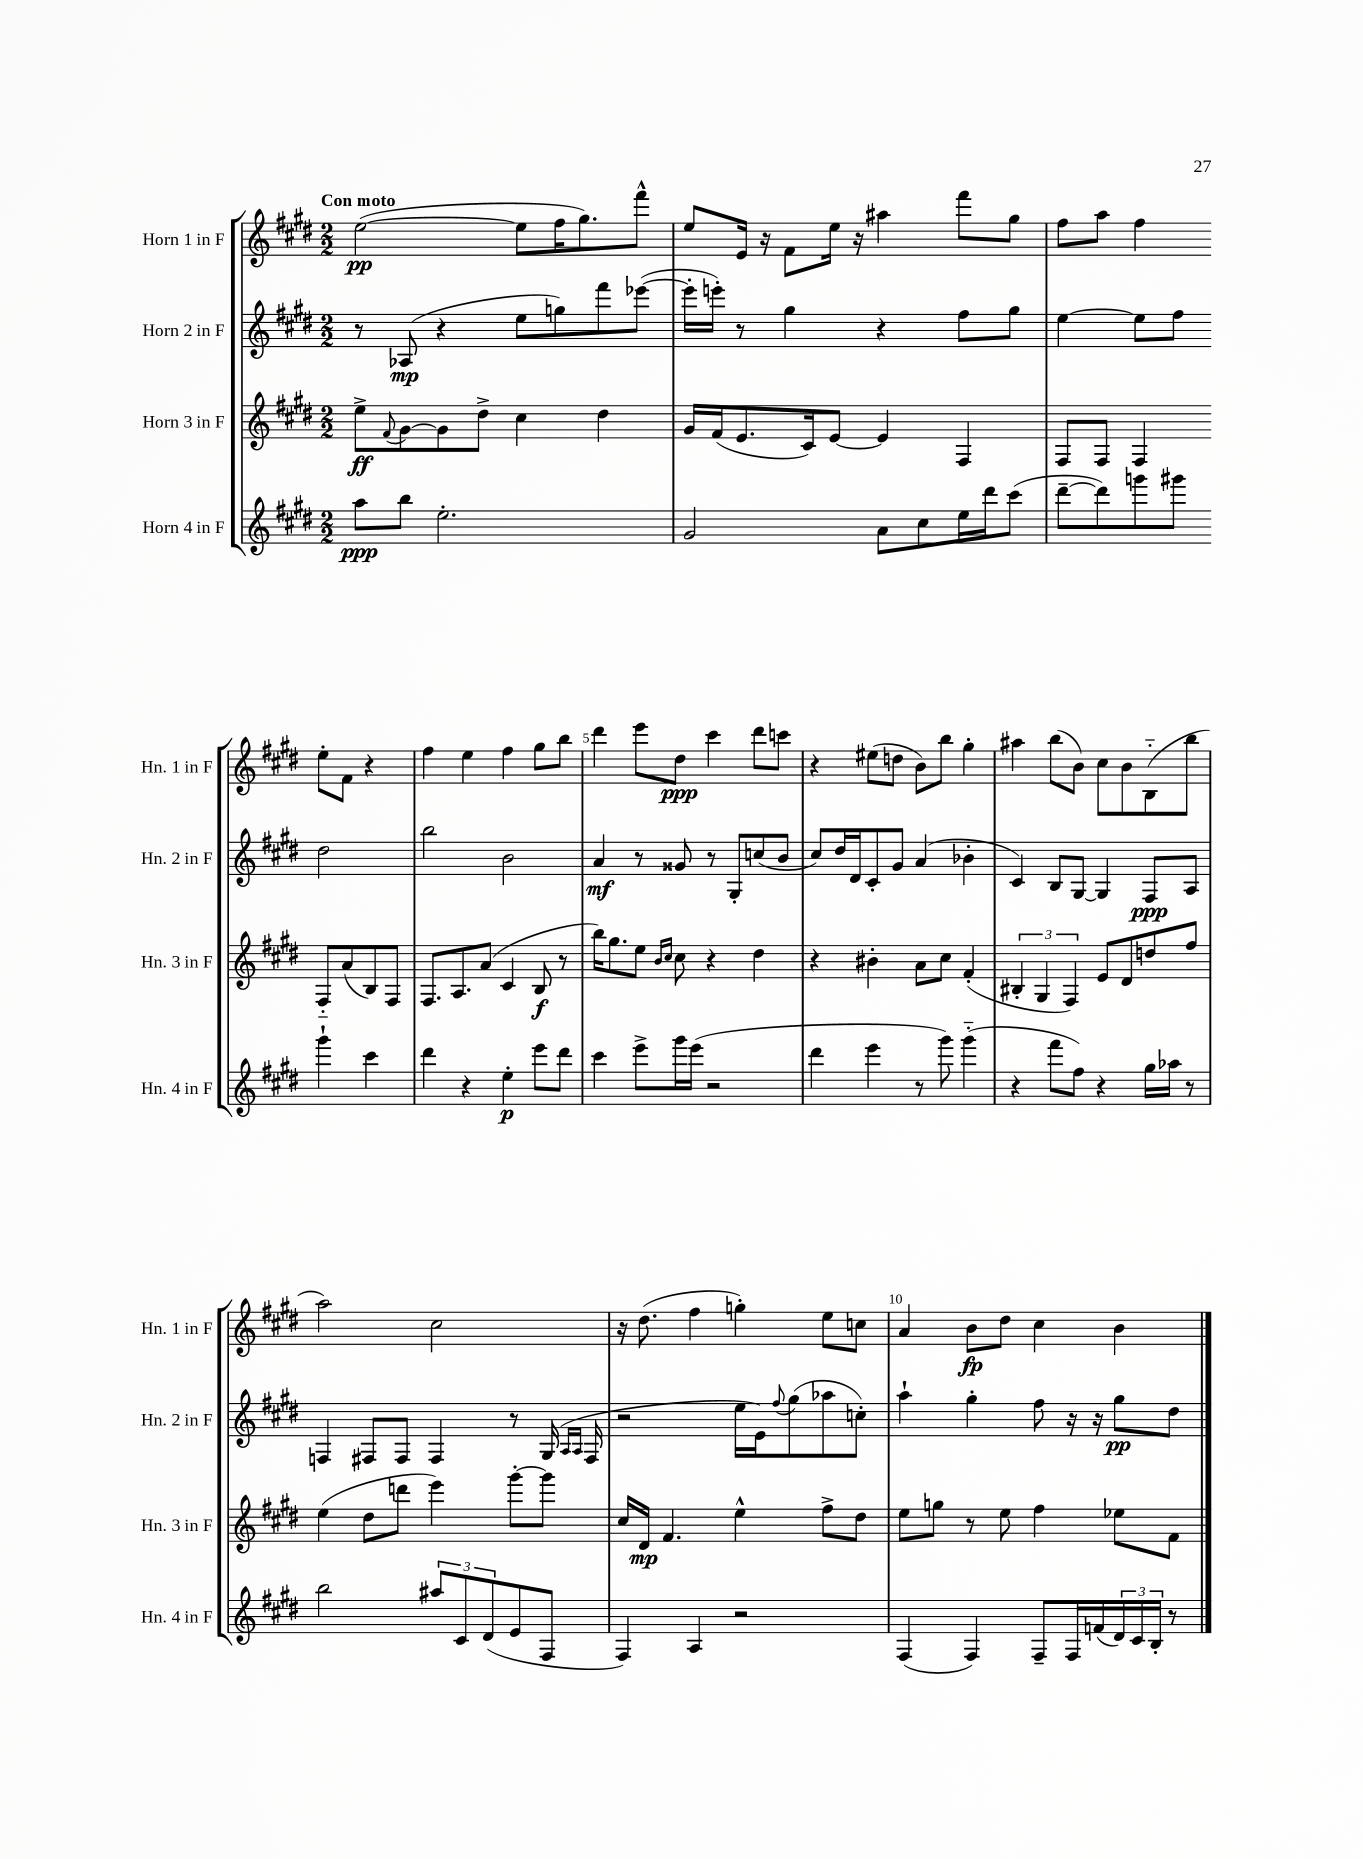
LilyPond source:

<<
\new StaffGroup <<
\new Staff = "s0" \with { instrumentName = "Horn 1 in F" shortInstrumentName = "Hn. 1 in F" } {
    \clef treble \key e \major \numericTimeSignature \time 2/2 \tempo "Con moto"
    e''2~\pp( e''8 fis''16 gis''8.) fis'''8-^ |
    e''8 e'16 r16 fis'8 e''16 r16 ais''4 fis'''8 gis''8 |
    fis''8 a''8 fis''4 e''8-. fis'8 r4 |
    fis''4 e''4 fis''4 gis''8 b''8 |
    dis'''4 e'''8 dis''8\ppp cis'''4 dis'''8 c'''8 |
    r4 eis''8( d''8 b'8) b''8 gis''4-. |
    ais''4 b''8( b'8) cis''8 b'8 b8-_( b''8 |
    a''2) cis''2 |
    r16 dis''8.( fis''4 g''4-.) e''8 c''8 |
    a'4 b'8\fp dis''8 cis''4 b'4 \bar "|." |
}
\new Staff = "s1" \with { instrumentName = "Horn 2 in F" shortInstrumentName = "Hn. 2 in F" } {
    \clef treble \key e \major \numericTimeSignature \time 2/2
    r8 aes8\mp( r4 e''8 g''8) fis'''8 ees'''8~( |
    ees'''16-. e'''16-.) r8 gis''4 r4 fis''8 gis''8 |
    e''4~ e''8 fis''8 dis''2 |
    b''2 b'2 |
    a'4\mf r8 gisis'8 r8 gis8-. c''8( b'8 |
    cis''8) dis''16 dis'16 cis'8-. gis'8 a'4( bes'4-. |
    cis'4) b8 gis8~ gis4 fis8\ppp a8 |
    f4 fis8 fis8 fis4 r8 gis16( \grace { a16 a16 } fis16 |
    r2 e''16 e'16) \appoggiatura { fis''8 } gis''8( aes''8 c''8-.) |
    a''4-! gis''4-. fis''8 r16 r16 gis''8\pp dis''8 \bar "|." |
}
\new Staff = "s2" \with { instrumentName = "Horn 3 in F" shortInstrumentName = "Hn. 3 in F" } {
    \clef treble \key e \major \numericTimeSignature \time 2/2
    e''8->\ff \appoggiatura { fis'8 } gis'8~ gis'8 dis''8-> cis''4 dis''4 |
    gis'16 fis'16( e'8. cis'16) e'8~ e'4 fis4 |
    fis8 fis8 fis4 fis8-_ a'8( b8) fis8 |
    fis8. a8. a'8( cis'4 b8\f r8 |
    b''16) gis''8. e''8 \grace { b'16 cis''16 } cis''8 r4 dis''4 |
    r4 bis'4-. a'8 cis''8 fis'4-.( |
    \tuplet 3/2 { bis4-. gis4 fis4) } e'8 dis'8 d''8 fis''8 |
    e''4( dis''8 d'''8 e'''4) gis'''8~-. gis'''8 |
    cis''16 dis'16\mp fis'4. e''4-^ fis''8-> dis''8 |
    e''8 g''8 r8 e''8 fis''4 ees''8 fis'8 \bar "|." |
}
\new Staff = "s3" \with { instrumentName = "Horn 4 in F" shortInstrumentName = "Hn. 4 in F" } {
    \clef treble \key e \major \numericTimeSignature \time 2/2
    a''8\ppp b''8 e''2.-. |
    gis'2 a'8 cis''8 e''16 dis'''16 cis'''8( |
    dis'''8~-- dis'''8) g'''8 gis'''8 gis'''4-! cis'''4 |
    dis'''4 r4 e''4-.\p e'''8 dis'''8 |
    cis'''4 e'''8-> gis'''16 e'''16( r2 |
    dis'''4 e'''4 r8 gis'''8) gis'''4-_( |
    r4 fis'''8 fis''8) r4 gis''16 aes''16 r8 |
    b''2 \tuplet 3/2 { ais''8 cis'8 dis'8( } e'8 fis8 |
    fis4) a4 r2 |
    fis4( fis4) fis8-- fis16 f'16( \tuplet 3/2 { dis'16) cis'16 b16-. } r8 \bar "|." |
}
>>
>>
\layout { \context { \Score \override BarNumber.break-visibility = ##(#f #t #t) barNumberVisibility = #(every-nth-bar-number-visible 5) } }
